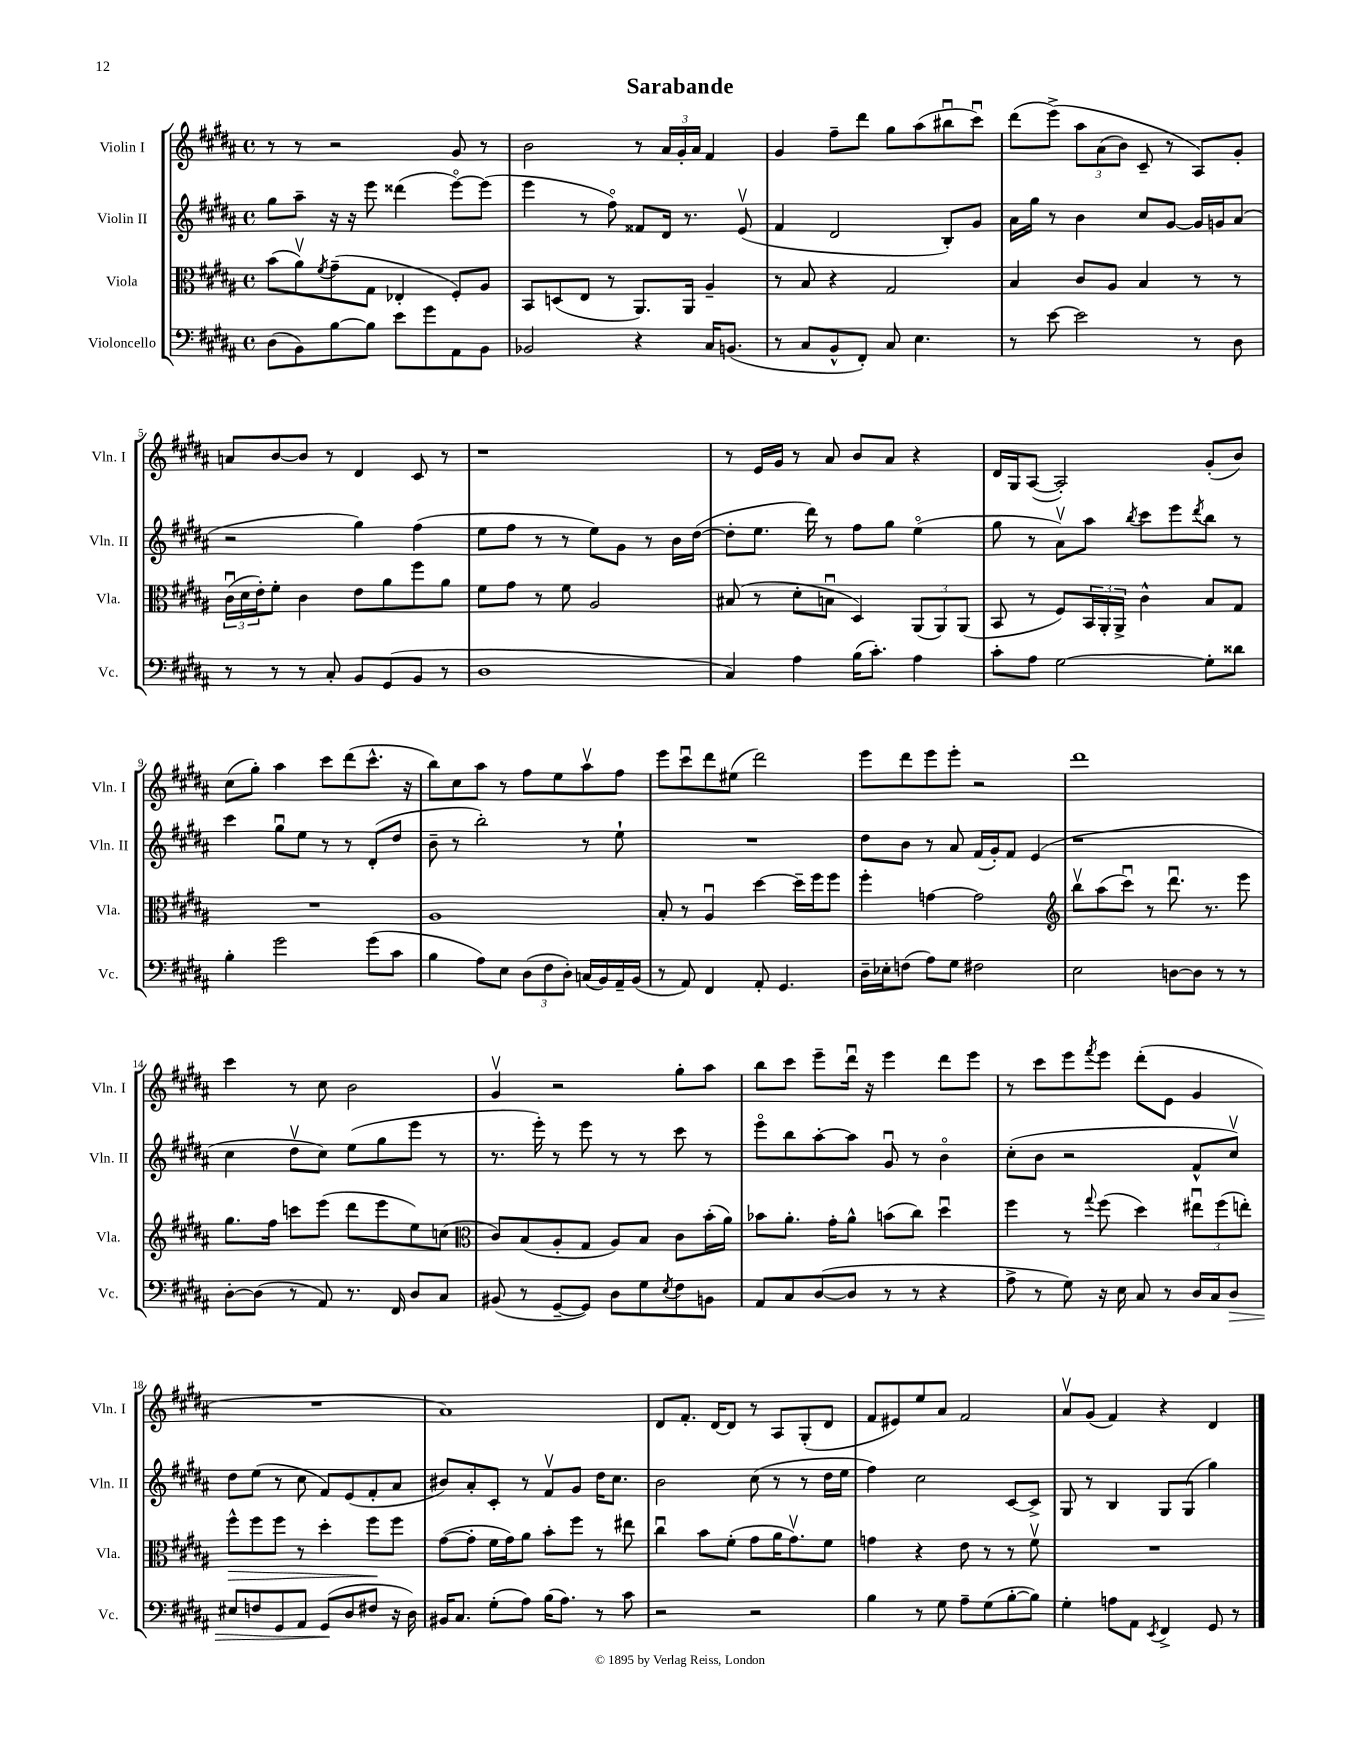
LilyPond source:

\header { title = "Sarabande" }
<<
\new StaffGroup <<
\new Staff = "s0" \with { instrumentName = "Violin I" shortInstrumentName = "Vln. I" } {
    \clef treble \key b \major \defaultTimeSignature \time 4/4
    r8 r8 r2 gis'8 r8 |
    b'2 r8 \tuplet 3/2 { ais'16 gis'16-. ais'16 } fis'4 |
    gis'4 fis''8-- dis'''8 gis''8 ais''8( bis''8\downbow cis'''8\downbow) |
    dis'''8( e'''8->)\( \tuplet 3/2 { ais''8 ais'8( b'8) } cis'8-- r8 ais8\) gis'8-. |
    a'8 b'8~ b'8 r8 dis'4 cis'8 r8 |
    r1 |
    r8 e'16 gis'16 r8 ais'8 b'8 ais'8 r4 |
    dis'16 gis16 ais8~( ais2-.) gis'8-.( b'8) |
    cis''8( gis''8-.) ais''4 cis'''8 dis'''8( cis'''8.-^ r16 |
    b''8) cis''8 ais''8 r8 fis''8 e''8 ais''8\upbow fis''8 |
    e'''8 cis'''8\downbow dis'''8 eis''8( dis'''2) |
    e'''8 dis'''8 e'''8 e'''8-. r2 |
    dis'''1 |
    cis'''4 r8 cis''8 b'2 |
    gis'4\upbow r2 gis''8-. ais''8 |
    b''8 cis'''8 e'''8-- dis'''16\downbow r16 e'''4 dis'''8 e'''8 |
    r8 cis'''8 e'''8 \acciaccatura { fis'''8 } e'''8 dis'''8-.( e'8 gis'4 |
    R1 |
    ais'1) |
    dis'8 fis'8.-. dis'16~ dis'8 r8 ais8 gis8-.( dis'8 |
    fis'8 eis'8) e''8 ais'8 fis'2 |
    ais'8\upbow gis'8( fis'4) r4 dis'4 \bar "|." |
}
\new Staff = "s1" \with { instrumentName = "Violin II" shortInstrumentName = "Vln. II" } {
    \clef treble \key b \major \defaultTimeSignature \time 4/4
    gis''8 ais''8-- r16 r16 e'''8 disis'''4( e'''8~\flageolet) e'''8( |
    e'''4 r8 fis''8\flageolet) fisis'8 dis'16 r8. e'8\upbow( |
    fis'4 dis'2 b8-.) gis'8 |
    ais'16 gis''16 r8 b'4 cis''8 gis'8~ gis'16 g'16 ais'8( |
    r2 gis''4) fis''4( |
    e''8 fis''8 r8 r8 e''8) gis'8 r8 b'16 dis''16~( |
    dis''8-. e''8. dis'''16) r8 fis''8 gis''8 e''4\flageolet( |
    gis''8 r8 ais'8\upbow) ais''8 \acciaccatura { b''8 } cis'''8 e'''8 \acciaccatura { dis'''8 } b''8 r8 |
    cis'''4 gis''8\downbow e''8 r8 r8 dis'8-.( dis''8 |
    b'8-- r8 b''2-.) r8 e''8-! |
    R1 |
    dis''8 b'8 r8 ais'8 fis'16( gis'16-.) fis'8 e'4( |
    r1 |
    cis''4 dis''8\upbow cis''8) e''8( gis''8 e'''8 r8 |
    r8. e'''16-.) r8 e'''8 r8 r8 cis'''8 r8 |
    e'''8\flageolet b''8 ais''8~-. ais''8 gis'8\downbow r8 b'4\flageolet |
    cis''8-.( b'8 r2 fis'8-^ cis''8\upbow) |
    dis''8 e''8( r8 cis''8 fis'8) e'8( fis'8-. ais'8 |
    bis'8) ais'8-. cis'8-. r8 fis'8\upbow gis'8 dis''16 cis''8. |
    b'2 cis''8( r8 r8 dis''16 e''16 |
    fis''4) cis''2 cis'8~ cis'8-> |
    gis8 r8 b4 gis8 gis8( gis''4) \bar "|." |
}
\new Staff = "s2" \with { instrumentName = "Viola" shortInstrumentName = "Vla." } {
    \clef alto \key b \major \defaultTimeSignature \time 4/4
    b'8( ais'8\upbow) \acciaccatura { fis'8 } gis'8--( gis8 ees4-. fis8-.) ais8 |
    b,8 d8( e8 r8 ais,8.) ais,16 ais4-- |
    r8 b8 r4 gis2 |
    b4 cis'8 ais8 b4 r8 r8 |
    \tuplet 3/2 { cis'16\downbow( dis'16 e'16-.) } fis'8-. cis'4 e'8 ais'8 fis''8 ais'8 |
    fis'8 gis'8 r8 fis'8 ais2 |
    bis8( r8 dis'8-. b8\downbow dis4) \tuplet 3/2 { ais,8( ais,8) ais,8( } |
    b,8 r8 fis8) \tuplet 3/2 { b,16 ais,16-. ais,16-> } cis'4-^ b8 gis8 |
    R1 |
    ais1 |
    b8-. r8 ais4\downbow dis''4~ dis''16-- fis''16 fis''8 |
    fis''4-. g'4~ g'2 |
    \clef treble b''8\upbow ais''8( cis'''8\downbow) r8 dis'''8.\downbow r8. e'''8 |
    gis''8. fis''16 c'''8 e'''8( dis'''8 e'''8 e''8) c''8( |
    \clef alto cis'8) b8( ais8-. gis8 ais8) b8 cis'8 b'16-.( ais'16) |
    bes'8 ais'8.-. gis'16-. ais'8-^ b'8( cis''8) dis''4\downbow |
    fis''4 r8 \appoggiatura { gis''8 } fis''8( dis''4) \tuplet 3/2 { eis''8\downbow fis''8( e''8-.) } |
    fis''8-^\> fis''8 fis''8 r8 dis''4-. fis''8\! fis''8 |
    gis'8~( gis'8-. fis'16 gis'16) ais'8 b'8-. fis''8 r8 eis''8 |
    cis''4\downbow b'8 fis'8-.( gis'8 ais'16 gis'8.\upbow) fis'8 |
    g'4 r4 e'8 r8 r8 fis'8\upbow |
    R1 \bar "|." |
}
\new Staff = "s3" \with { instrumentName = "Violoncello" shortInstrumentName = "Vc." } {
    \clef bass \key b \major \defaultTimeSignature \time 4/4
    dis8( b,8) b8~ b8 e'8 gis'8 ais,8 b,8 |
    bes,2 r4 cis16 b,8.( |
    r8 cis8 b,8-^ fis,8-.) cis8 e4. |
    r8 e'8~ e'2 r8 dis8 |
    r8 r8 r8 cis8-. b,8 gis,8( b,8 r8 |
    dis1 |
    cis4) ais4 b16( cis'8.-.) ais4 |
    cis'8-. ais8 gis2~ gis8-. disis'8 |
    b4-. gis'2 gis'8( cis'8 |
    b4 ais8) e8 \tuplet 3/2 { dis8( fis8 dis8-.) } c16( b,16) ais,16-- b,16( |
    r8 ais,8) fis,4 ais,8-. gis,4. |
    dis16-- ees16-. f8( ais8) gis8 fis2 |
    e2 d8~ d8 r8 r8 |
    dis8~-. dis8( r8 ais,8) r8. fis,16 dis8 cis8 |
    bis,8( r8 gis,8~-- gis,8) dis8 gis8 \acciaccatura { e8 } fis8 b,8 |
    ais,8 cis8 dis8~( dis8 r8 r8 r4 |
    ais8-> r8 gis8) r16 e16 cis8 r8 dis16 cis16 dis8\> |
    eis8 f8 gis,8 ais,8 gis,8\!( dis8 fis8 r16 dis16) |
    bis,16 cis8. gis8-.( ais8) b16( ais8.) r8 cis'8 |
    r2 r2 |
    b4 r8 gis8 ais8-- gis8( b8~-. b8) |
    gis4-. a8 ais,8 \acciaccatura { e,8 } fis,4-> gis,8 r8 \bar "|." |
}
>>
>>
